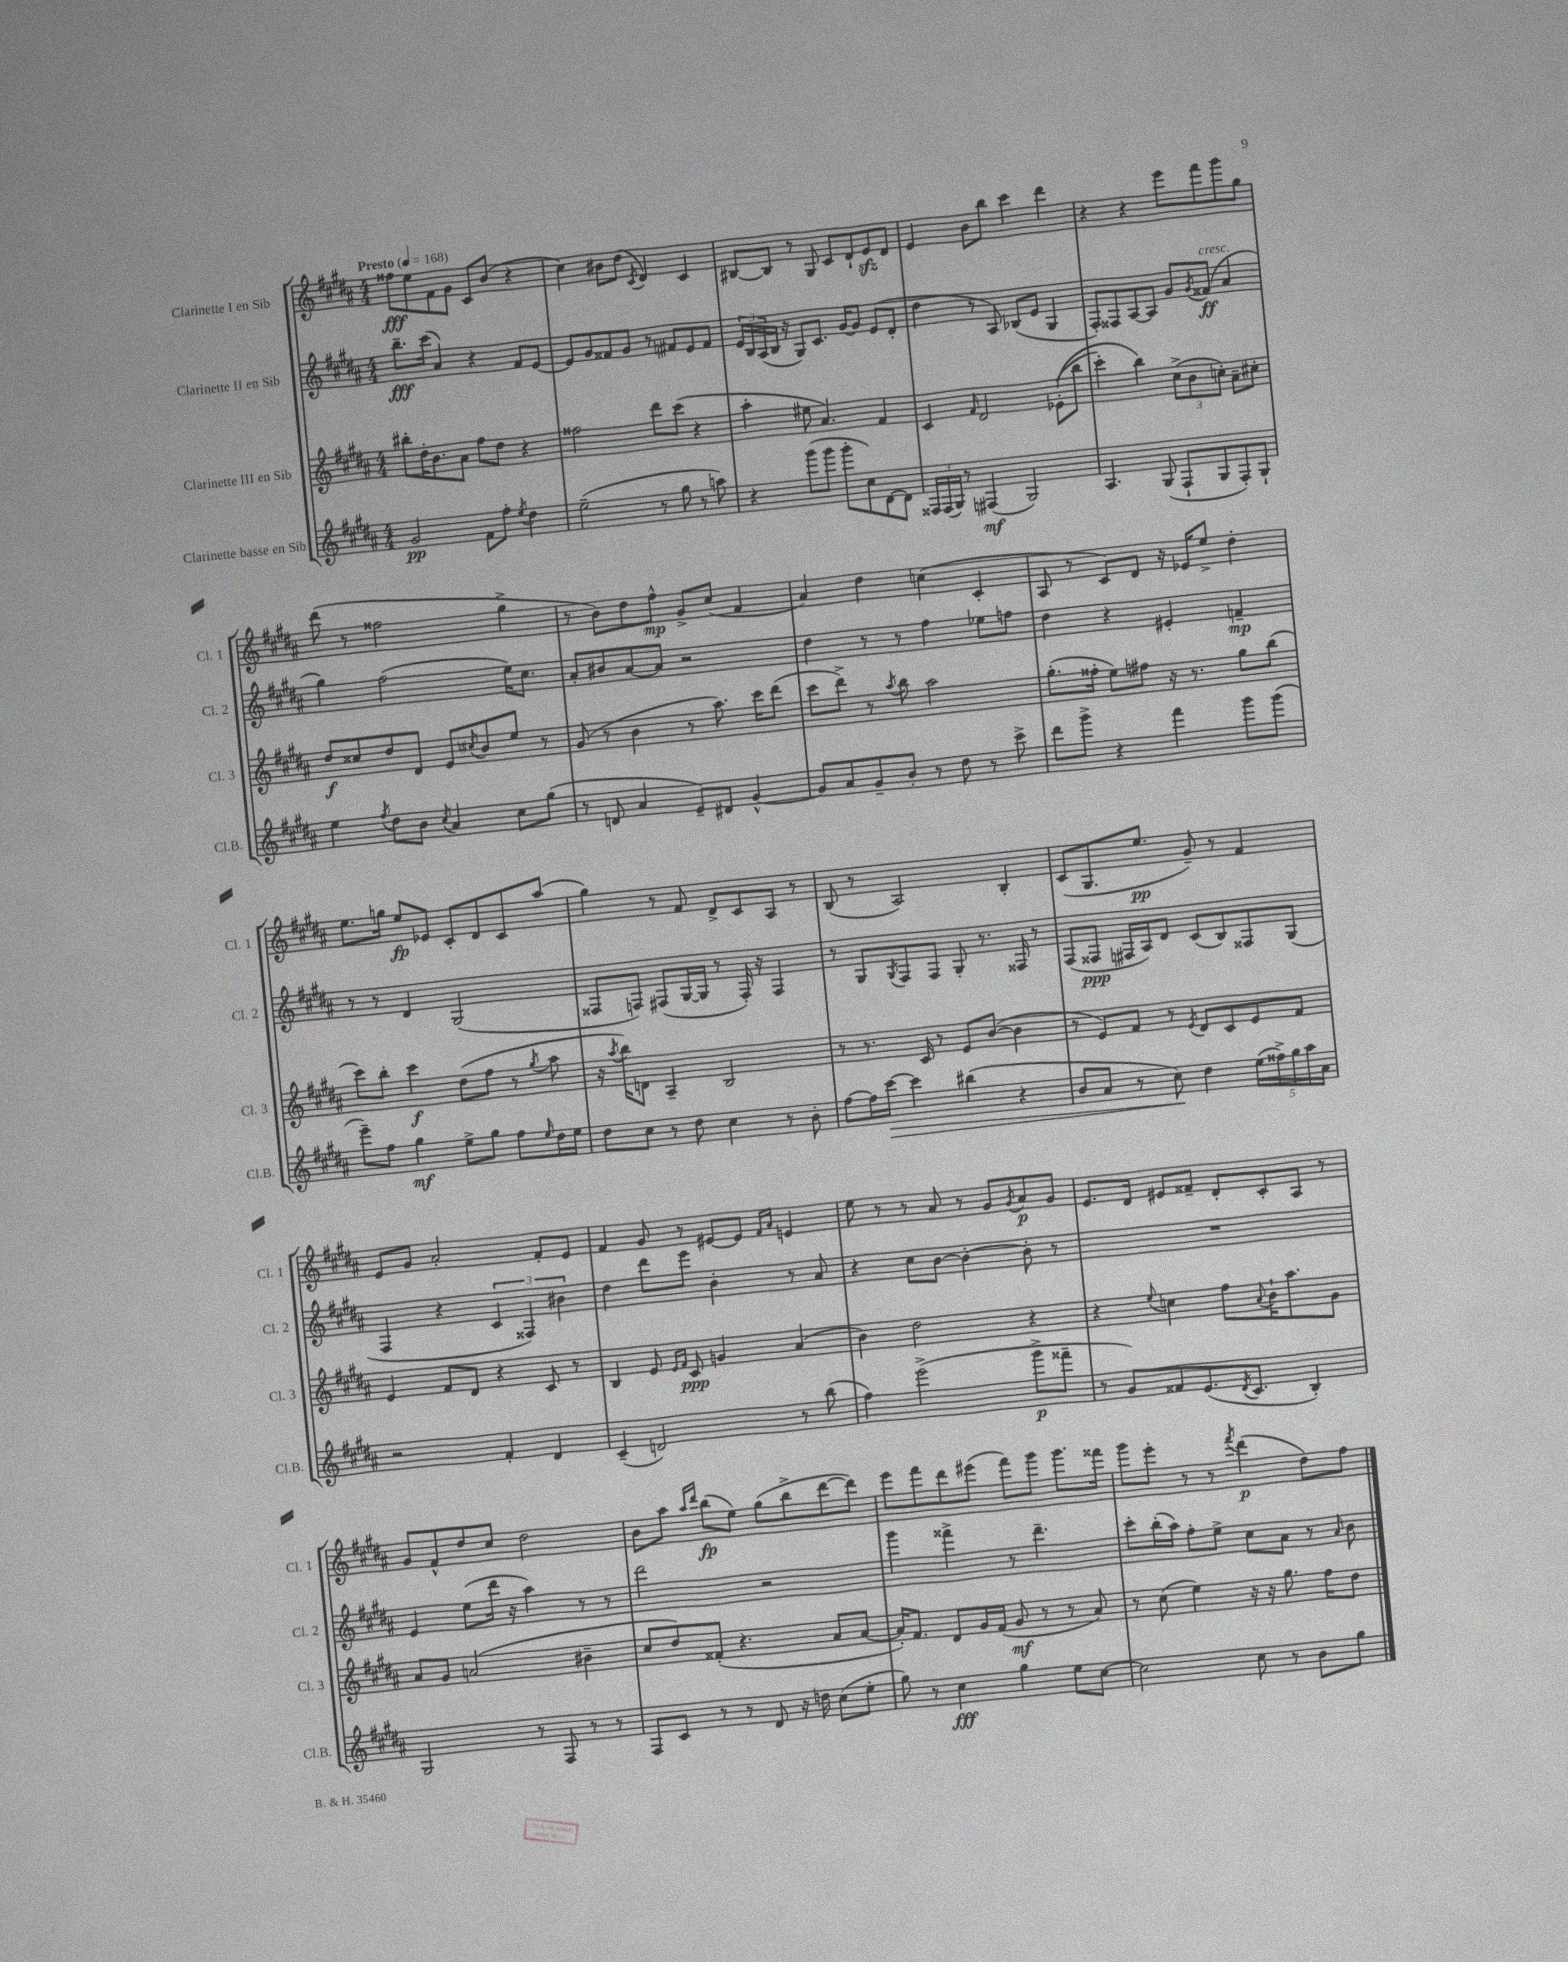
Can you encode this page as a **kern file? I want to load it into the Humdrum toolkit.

**kern	**dynam	**kern	**dynam	**kern	**dynam	**kern	**dynam
*part4	*part4	*part3	*part3	*part2	*part2	*part1	*part1
*staff4	*staff4	*staff3	*staff3	*staff2	*staff2	*staff1	*staff1
*I"Clarinette basse en Sib	*	*I"Clarinette III en Sib	*	*I"Clarinette II en Sib	*	*I"Clarinette I en Sib	*
*I'Cl.B.	*	*I'Cl. 3	*	*I'Cl. 2	*	*I'Cl. 1	*
*clefG2	*	*clefG2	*	*clefG2	*	*clefG2	*
*k[f#c#g#d#a#]	*	*k[f#c#g#d#a#]	*	*k[f#c#g#d#a#]	*	*k[f#c#g#d#a#]	*
*M4/4	*	*M4/4	*	*M4/4	*	*M4/4	*
*MM168	*	*MM168	*	*MM168	*	*MM168	*
=1	=1	=1	=1	=1	=1	=1	=1
!	!	!	!	!	!	!LO:TX:a:B:t=Presto	!
2g#/	pp	8bb#X'\L	.	8.bb~\L	fff	8ff##X\L	fff
.	.	16dd#'\K	.	.	.	8ee\	.
.	.	8.b\	.	(16ccc#\Jk	.	.	.
.	.	.	.	4a#/)	.	8f#\	.
.	.	8a#\J	.	.	.	8g#\J	.
8f#\L	.	8ff#\L	.	4r	.	8c#/L	.
8ff#'\J	.	8dd#\J	.	.	.	(8b/J	.
8qee/	.	.	.	.	.	.	.
4dd#\	.	4r	.	8f#/L	.	4r	.
.	.	.	.	[8e/J	.	.	.
=2	=2	=2	=2	=2	=2	=2	=2
(2ee~\	.	2ff##X\	.	8e/L]	.	4cc#\)	.
.	.	.	.	8g#/	.	.	.
.	.	.	.	8f##X/	.	8b#X\L	.
.	.	.	.	8g#/J	.	(8dd#\J	.
.	.	.	.	.	.	8qc#/	.
8r	.	8ddd#\L	.	8r	.	4d#/)	.
8gg#\	.	(8ccc#\J	.	8f#X/L	.	.	.
8r	.	4r	.	8e/	.	4c#/	.
8aan\)	.	.	.	8f#/J	.	.	.
=3	=3	=3	=3	=3	=3	=3	=3
4r	.	4aa#'\	.	24e/LL	.	[8B#X/L	.
.	.	.	.	24B/	.	.	.
.	.	.	.	(24A#/	.	.	.
.	.	.	.	16B/JJ	.	8B#/J]	.
.	.	.	.	16r	.	.	.
(8ggg#\L	.	8ee#X\	.	8G#/L)	.	8r	.
8ggg#\J	.	4.a#/)	.	8.c#/J	.	8G#/	.
8ggg#'\L	.	.	.	.	.	8c#/L	.
.	.	.	.	[16g#/KL	.	.	.
8cc#\)	.	.	.	8g#/J]	.	8d#`/	.
[8d#\	.	4f#/	.	(8e/L	.	8ezz/	.
8d#\J]	.	.	.	8d#'/J	.	8d#/J	.
=4	=4	=4	=4	=4	=4	=4	=4
24F##X/LL	.	4c#/	.	4dd#\	.	4e/	.
(24F##/	.	.	.	.	.	.	.
24G#/JJ)	.	.	.	.	.	.	.
8r	.	.	.	.	.	.	.
.	.	16qqf#/	.	.	.	.	.
(4F#X/	mf	2d#/	.	8r	.	8b\L	.
.	.	.	.	8A#/)	.	8bb\J	.
2G#/)	.	.	.	(8B-X/L	.	4ccc#\	.
.	.	.	.	8e/J	.	.	.
.	.	((8e-X'\L	.	4G#/	.	4ddd#\	.
.	.	8bb\J	.	.	.	.	.
=5	=5	=5	=5	=5	=5	=5	=5
4.A#/	.	4ccc#'\)	.	8F#'/L)	.	4r	.
.	.	.	.	8F##X/	.	.	.
.	.	4bb\)	.	[8A#/	.	4r	.
(8G#/	.	.	.	8A#/J]	.	.	.
8F#`/L	.	(12cc#^\L	.	8g#/L	.	8eee\L	.
.	.	12b\	.	.	.	.	.
.	.	.	.	8qg#/	.	.	.
!	!	!	!	!LO:TX:a:i:t=cresc.	!	!	!
8G#/	.	.	.	(8f##X/J	ff	8fff#\	.
.	.	12ccn'\J)	.	.	.	.	.
8F#'/)	.	8a#~\L	.	4a#/	.	8ggg#\	.
8G#`/J	.	8cc#X'\J	.	.	.	8gg#\J	.
!!LO:LB:g=z
=6	=6	=6	=6	=6	=6	=6	=6
4ee\	.	8dd#/L	f	4gg#\)	.	(8ddd#\	.
.	.	8cc##X/	.	.	.	8r	.
8qff#/	.	.	.	.	.	.	.
8dd#\L	.	8dd#/	.	(2ff#\	.	2ff##X\	.
8b\J	.	8d#/J	.	.	.	.	.
8qcc#/	.	.	.	.	.	.	.
4a#/	.	8e/L	.	.	.	.	.
.	.	8qcc#X/	.	.	.	.	.
.	.	8b/	.	.	.	.	.
8cc#\L	.	8ee/J	.	16ee\KL)	.	4gg#^\	.
.	.	.	.	8.cc#\J	.	.	.
(8gg#\J	.	8r	.	.	.	.	.
=7	=7	=7	=7	=7	=7	=7	=7
8r	.	(8g#/	.	8a#'/L	.	8r	.
8dn/	.	8r	.	8b#X/	.	8b\L)	.
4a#/	.	4b\	.	[8a#/	.	8dd#\	.
.	.	.	.	8a#/J]	.	8ff#^^\J	mp
8e~/L)	.	8r	.	2r	.	8g#^/L	.
8d#X/J	.	8.aa#\)	.	.	.	(8cc#/J	.
[4g#^^/	.	.	.	.	.	4f#/	.
.	.	16ccc#\KL	.	.	.	.	.
.	.	(8ddd#\J	.	.	.	.	.
=8	=8	=8	=8	=8	=8	=8	=8
8g#/L]	.	8ccc#\L	.	4dd#\	.	4a#/)	.
8a#/	.	8ddd#^\J)	.	.	.	.	.
8g#~/	.	8r	.	8r	.	4dd#\	.
.	.	8qaa#/	.	.	.	.	.
8b'/J	.	8bb\	.	8r	.	.	.
8r	.	2aa#\	.	4ff#\	.	(4ccn\	.
8dd#\	.	.	.	.	.	.	.
8r	.	.	.	8ee-X\L	.	4c#'/	.
8ccc#^\	.	.	.	8ffn\J	.	.	.
=9	=9	=9	=9	=9	=9	=9	=9
8ddd#\L	.	(8.gg#'\L	.	4dd#\	.	8A#/	.
8ggg#^\J	.	.	.	.	.	8r	.
.	.	16ff##X'\Jk	.	.	.	.	.
4r	.	8ee\L)	.	4r	.	8c#/L)	.
.	.	8ff#X\J	.	.	.	8d#/J	.
4fff#\	.	16r	.	4e#X'/	.	16r	.
.	.	8.r	.	.	.	16e-X/KL	.
.	.	.	.	.	.	8ee^/J	.
8ggg#\L	.	8gg#\L	.	4fn~/	mp	4dd#'\	.
(8ggg#\J	.	(8bb\J	.	.	.	.	.
!!LO:LB:g=z
=10	=10	=10	=10	=10	=10	=10	=10
8eee~\L)	.	8ccc#\L)	.	8r	.	8.ee\L	.
8ff#\J	.	8bb'\J	.	8r	.	.	.
.	.	.	.	.	.	16ggn\Jk	.
4gg#\	mf	4ccc#\	f	4d#/	.	8ee/L	fp
.	.	.	.	.	.	8e-X/J	.
8ee^\L	.	(8dd#\L	.	(2G#/	.	8c#'/L	.
8gg#\J	.	8ff#\J	.	.	.	8d#/	.
8ff#\L	.	8r	.	.	.	8c#/	.
16qqee/	.	8qgg#/	.	.	.	.	.
16dd#\L	.	8aa#\	.	.	.	(8aa#/J	.
16ee\JJ	.	.	.	.	.	.	.
=11	=11	=11	=11	=11	=11	=11	=11
8dd#\L	.	16r	.	8F##X/L	.	4gg#\)	.
.	.	8qaa#/	.	.	.	.	.
.	.	16bb\KL)	.	.	.	.	.
8cc#\J	.	8dn\J	.	8Fn/J)	.	.	.
8r	.	4A#~/	.	(8F#X/L	.	8r	.
8dd#\	.	.	.	[16G#/L	.	8f#/	.
.	.	.	.	16G#/JJ]	.	.	.
4cc#\	.	2B/	.	8r	.	8d#^/L	.
.	.	.	.	16F#'/)	.	8c#/	.
.	.	.	.	16r	.	.	.
8r	.	.	.	4F#/	.	8A#/J	.
8b'\	.	.	.	.	.	8r	.
=12	=12	=12	=12	=12	=12	=12	=12
[8ff#\L	.	8r	.	8r	.	(8B/	.
16ff#\L]	.	8.r	.	8G#/L	.	8r	.
!	!LO:HP:b	!	!	!	!	!	!
[16ccc#\JJ	>	.	.	.	.	.	.
.	.	.	.	8qG#/	.	.	.
4ccc#\]	.	.	.	8F#/	.	2A#/)	.
.	.	16c#/	.	.	.	.	.
.	.	8r	.	8F#/J	.	.	.
(4bb#X\	.	8e/L	.	8G#'/	.	.	.
.	.	([8b/J	.	8.r	.	.	.
4r	.	4b\]	.	.	.	4B'/	.
.	.	.	.	16F##X/	.	.	.
.	.	.	.	8r	.	.	.
=13	=13	=13	=13	=13	=13	=13	=13
8b/L	.	8r	.	(8F#/L	.	(8c#/L	.
8a#/J	.	8e/L)	.	8F##X/J	ppp	8.G#/	.
8r	.	8f#/J	.	16F#X/LL	.	.	.
.	.	.	.	16A#/J)	.	8.ee/J	pp
8cc#\)	.	8r	.	8d#/J	.	.	.
.	.	8qe/	.	.	.	.	.
4dd#\	]	8d#/L	.	(8c#/L	.	8g#~/)	.
.	.	8c#/	.	8B/)	.	8r	.
(20ee\LL	.	8e/	.	8F##X/	.	4f#/	.
20ff##X^\)	.	.	.	.	.	.	.
20gg#\	.	.	.	.	.	.	.
.	.	8f#/J	.	(8G#/J	.	.	.
20aa#\	.	.	.	.	.	.	.
20a#\JJ	.	.	.	.	.	.	.
!!LO:LB:g=z
=14	=14	=14	=14	=14	=14	=14	=14
2r	.	4e/	.	4F#/	.	8e/L	.
.	.	.	.	.	.	8g#/J	.
.	.	8f#/L	.	4r	.	2a#'/	.
.	.	8d#/J	.	.	.	.	.
4f#'/	.	4r	.	6c#/	.	.	.
.	.	.	.	6F##X/)	.	.	.
4d#/	.	8c#/	.	.	.	8f#'/L	.
.	.	.	.	6b#X\	.	.	.
.	.	8r	.	.	.	8e/J	.
=15	=15	=15	=15	=15	=15	=15	=15
(4c#~/	.	4B/	.	4dd#\	.	4f#/	.
2dn/)	.	8e/	.	8ddd#\L	.	8g#/	.
.	.	16qqe/LL	.	.	.	.	.
.	.	16qqf#/JJ	.	.	.	.	.
.	.	8c#/	ppp	8eee\J	.	8r	.
.	.	4gn/	.	4b'\	.	[8e#X/L	.
.	.	.	.	.	.	8e#/J]	.
.	.	.	.	.	.	16qqf#/LL	.
.	.	.	.	.	.	16qqa#/JJ	.
8r	.	(4a#/	.	8r	.	4en/	.
(8bb\	.	.	.	8a#/	.	.	.
=16	=16	=16	=16	=16	=16	=16	=16
4ff#\)	.	4b\)	.	4r	.	8ee\	.
.	.	.	.	.	.	8r	.
(2eee^\	.	2dd#\	.	8cc#\L	.	8r	.
.	.	.	.	[8b\J	.	8a#/	.
.	.	.	.	4b'\_	.	8r	.
.	.	.	.	.	.	8g#/L	.
.	.	.	.	.	.	8qg#/	.
8ggg#^\L	p	4r	.	8b'\]	.	8a#/	p
8fff##X~\J	.	.	.	8r	.	8g#/J	.
=17	=17	=17	=17	=17	=17	=17	=17
8r	.	4r	.	1r	.	8.e/L	.
8g#/L)	.	.	.	.	.	.	.
.	.	.	.	.	.	16d#/Jk	.
.	.	8qqee/	.	.	.	.	.
8f##X/	.	4ccn\	.	.	.	8e#X/L	.
(8.e/	.	.	.	.	.	8f##X~/J	.
.	.	8ff#\L	.	.	.	8d#'/L	.
8qd#/	.	.	.	.	.	.	.
8.c#/J	.	.	.	.	.	.	.
.	.	8qqa#/	.	.	.	.	.
.	.	16b`\K	.	.	.	8c#'/	.
.	.	8.aa#\	.	.	.	.	.
4B'/)	.	.	.	.	.	8A#/J	.
.	.	8g#\J	.	.	.	8r	.
!!LO:LB:g=z
=18	=18	=18	=18	=18	=18	=18	=18
2G#/	.	8a#/L	.	4e/	.	8g#/L	.
.	.	8g#/J	.	.	.	8f#^^/	.
.	.	(2an/	.	(8ee\L	.	8dd#/	.
.	.	.	.	16ddd#\Jk	.	8cc#/J	.
.	.	.	.	16r	.	.	.
8r	.	.	.	4aa#\)	.	2dd#\	.
8F#/	.	.	.	.	.	.	.
8r	.	4b#X~\	.	8r	.	.	.
8r	.	.	.	8r	.	.	.
=19	=19	=19	=19	=19	=19	=19	=19
8F#/L	.	8cc#/L	.	2ddd#\	.	8b\L	.
8c#/J	.	8dd#/)	.	.	.	8aa#\J	.
.	.	.	.	.	.	16qqaa#/LL	.
.	.	.	.	.	.	16qqddd#/JJ	.
8r	.	(8f##X'/J	.	.	.	(8bb\L	fp
8r	.	4.r	.	.	.	8ee\J)	.
8d#/	.	.	.	2r	.	(8gg#\L	.
16r	.	.	.	.	.	8bb^\	.
16ddn\	.	.	.	.	.	.	.
(8cc#\L	.	8a#/L	.	.	.	[8ddd#\	.
8ee'\J	.	[8a#/J	.	.	.	8ddd#\J])	.
=20	=20	=20	=20	=20	=20	=20	=20
8gg#\)	.	16a#'/KL])	.	4ggg#\	.	8eee\L	.
.	.	8.f#/J	.	.	.	.	.
8r	.	.	.	.	.	8fff#\	.
4cc#\	fff	8d#/L	.	4fff##X^\	.	8ddd#\	.
.	.	16g#/L	.	.	.	(8eee#X\J	.
.	.	(16f#/JJ	.	.	.	.	.
4gg#\	.	8g#/	mf	8r	.	8fff#\L)	.
.	.	8r	.	4.ddd#~\	.	8ggg#\J	.
8ee\L	.	8r	.	.	.	8.ggg#\L	.
[8cc#\J	.	8a#/)	.	.	.	.	.
.	.	.	.	.	.	16fff##X\Jk	.
=21	=21	=21	=21	=21	=21	=21	=21
2cc#\]	.	8r	.	8ccc#'\L	.	8ggg#\L	.
.	.	(8cc#\	.	(16bb'\L	.	8eee'\J	.
.	.	.	.	16aa#\JJ)	.	.	.
.	.	4ee\)	.	8ff#'\L	.	8r	.
.	.	.	.	8ee^\J	.	8r	.
.	.	.	.	.	.	8qfff#/	.
8cc#\	.	16r	.	8cc#\L	.	(4ddd#\	p
.	.	16r	.	.	.	.	.
8r	.	8.gg#\	.	8a#\J	.	.	.
8b\L	.	.	.	8r	.	8dd#\L)	.
.	.	16ff#\KL	.	.	.	.	.
.	.	.	.	16qqa#/	.	.	.
8gg#\J	.	8dd#\J	.	8b\	.	8ff#\J	.
==	==	==	==	==	==	==	==
*-	*-	*-	*-	*-	*-	*-	*-
